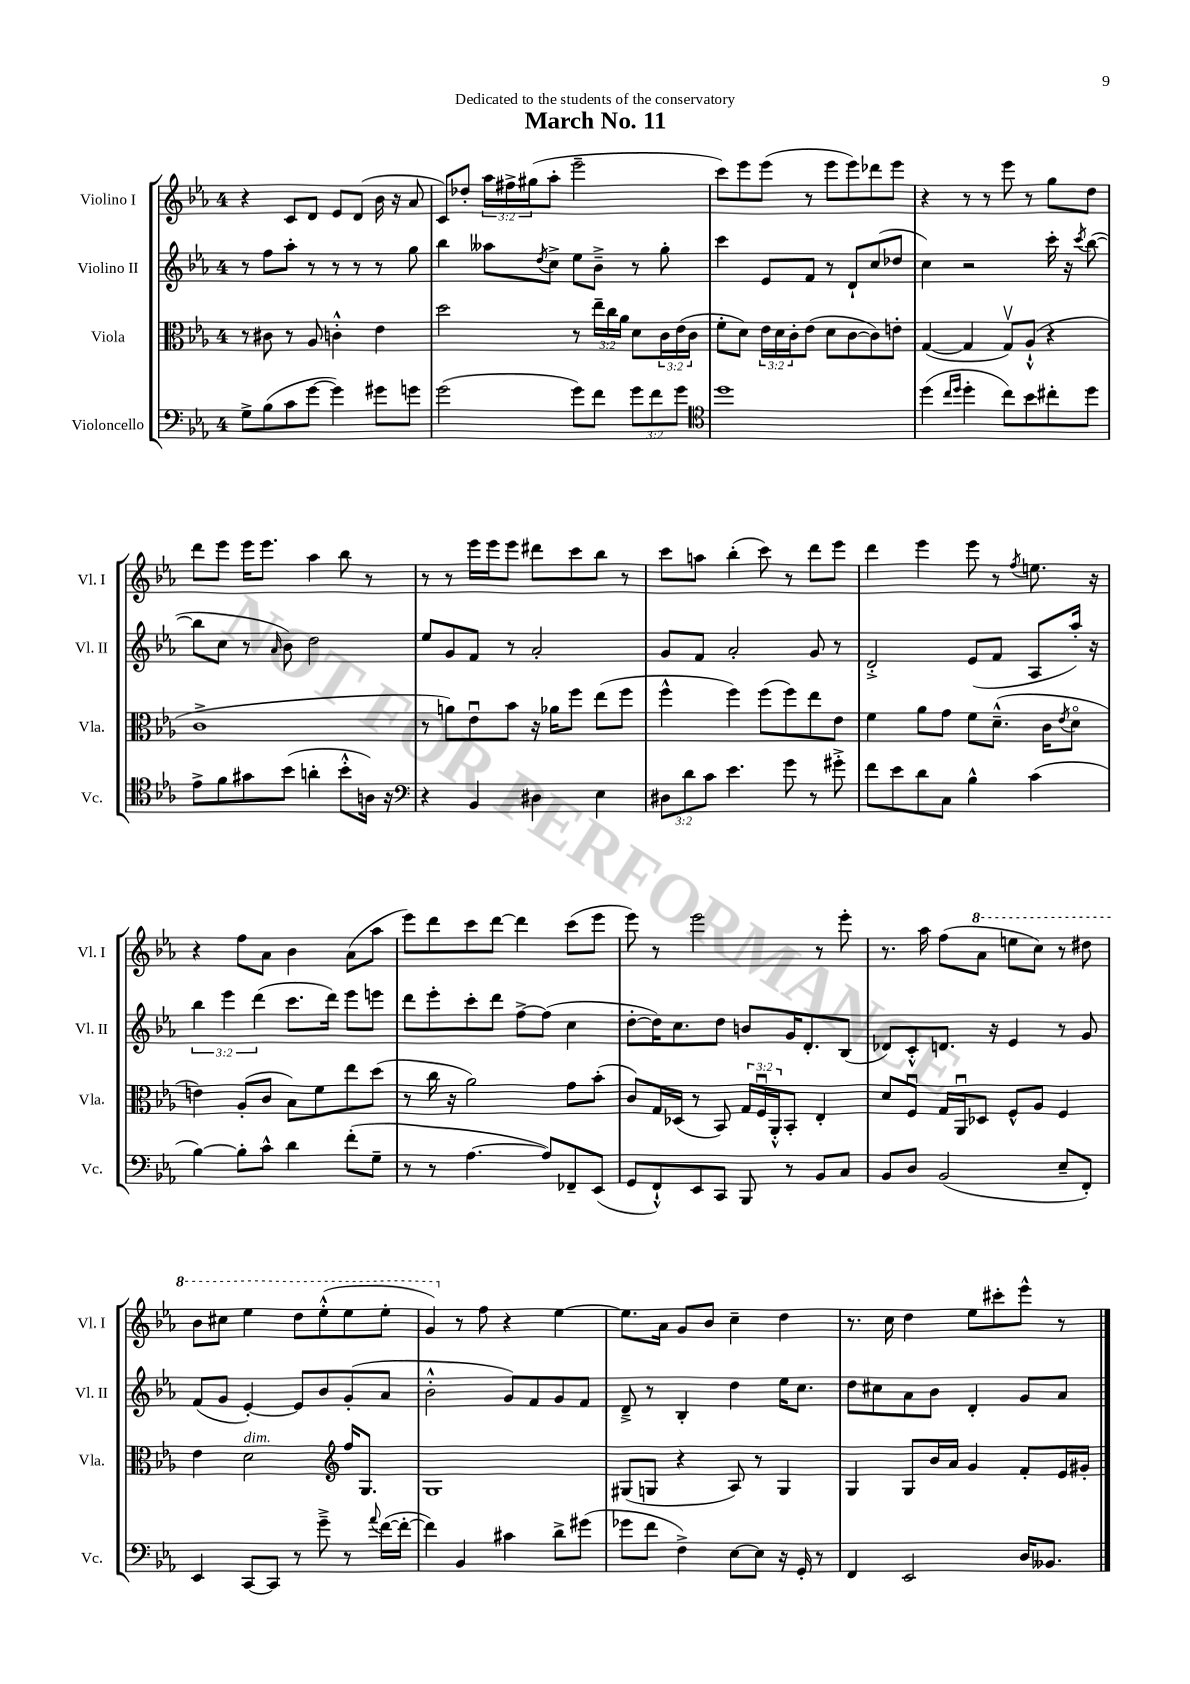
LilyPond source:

\header { title = "March No. 11" dedication = "Dedicated to the students of the conservatory" }
<<
\new StaffGroup <<
\new Staff = "s0" \with { instrumentName = "Violino I" shortInstrumentName = "Vl. I" } {
    \clef treble \key ees \major \once \override Staff.TimeSignature.style = #'single-digit \time 4/4 \override Staff.TupletNumber.text = #tuplet-number::calc-fraction-text
    r4 c'8 d'8 ees'8 d'8( bes'16 r16 aes'8 |
    c'8) des''8-. \tuplet 3/2 { aes''16 fis''16-> gis''16( } aes''8-. ees'''2-- |
    c'''8) ees'''8 ees'''8( r8 ees'''8 ees'''8) des'''8 ees'''8 |
    r4 r8 r8 ees'''8 r8 g''8 d''8 |
    d'''8 ees'''8 ees'''16 ees'''8. aes''4 bes''8 r8 |
    r8 r8 ees'''16 ees'''16 ees'''8 dis'''8 c'''8 bes''8 r8 |
    c'''8 a''8 bes''4-.( c'''8) r8 d'''8 ees'''8 |
    d'''4 ees'''4 ees'''8 r8 \acciaccatura { f''8 } e''8. r16 |
    r4 f''8 aes'8 bes'4 aes'8( aes''8 |
    ees'''8) d'''8 c'''8 d'''8~ d'''4 c'''8( ees'''8 |
    ees'''8) r8 ees'''2 r8 ees'''8-. |
    r8. aes''16 f''8( \ottava #1 aes''8 e'''8 c'''8) r8 dis'''8 |
    bes''8 cis'''8 ees'''4 d'''8 ees'''8-.-^( ees'''8 ees'''8-. |
    g''4) \ottava #0 r8 f''8 r4 ees''4~ |
    ees''8. aes'16 g'8 bes'8 c''4-- d''4 |
    r8. c''16 d''4 ees''8 cis'''8-. ees'''8-^ r8 \bar "|." |
}
\new Staff = "s1" \with { instrumentName = "Violino II" shortInstrumentName = "Vl. II" } {
    \clef treble \key ees \major \once \override Staff.TimeSignature.style = #'single-digit \time 4/4 \override Staff.TupletNumber.text = #tuplet-number::calc-fraction-text
    r8 f''8 aes''8-. r8 r8 r8 r8 g''8 |
    bes''4 aeses''8 \acciaccatura { d''8 } c''8-> ees''8 bes'8---> r8 g''8-. |
    c'''4 ees'8 f'8 r8 d'8-! c''8( des''8 |
    c''4) r2 c'''16-. r16 \acciaccatura { c'''8 } bes''8~( |
    bes''8 c''8 r8 \grace { aes'16 } bes'8) d''2 |
    ees''8 g'8 f'8 r8 aes'2-. |
    g'8 f'8 aes'2-. g'8 r8 |
    d'2-.-> ees'8( f'8 aes8 aes''16-.) r16 |
    \tuplet 3/2 { bes''4 ees'''4 d'''4( } c'''8. d'''16) ees'''8 e'''8 |
    d'''8 ees'''8-. c'''8-. d'''8 f''8~-> f''8( c''4 |
    d''8~-. d''16) c''8. d''8 b'8 g'16 d'8.-. bes8( |
    des'8) c'8-.-^ d'8. r16 ees'4 r8 g'8 |
    f'8( g'8 ees'4~-.) ees'8 bes'8 g'8-.( aes'8 |
    bes'2-.-^ g'8) f'8 g'8 f'8 |
    d'8---> r8 bes4-. d''4 ees''16 c''8. |
    d''8 cis''8 aes'8 bes'8 d'4-. g'8 aes'8 \bar "|." |
}
\new Staff = "s2" \with { instrumentName = "Viola" shortInstrumentName = "Vla." } {
    \clef alto \key ees \major \once \override Staff.TimeSignature.style = #'single-digit \time 4/4 \override Staff.TupletNumber.text = #tuplet-number::calc-fraction-text
    r8 cis'8 r8 aes8 c'4-.-^ ees'4 |
    d''2 r8 \tuplet 3/2 { ees''16-- c''16 aes'16 } d'8 \tuplet 3/2 { c'16 ees'16( c'16 } |
    f'8-. d'8) \tuplet 3/2 { ees'16 d'16 c'16-. } ees'8( d'8 c'8~ c'8) e'8-. |
    g4~( g4 g8\upbow) aes8-!-^( r4 |
    c'1-> |
    r8 a'8) ees'8\downbow bes'8 r16 aes'16 f''8 ees''8( f''8 |
    f''4-^ f''4) f''8( f''8) ees''8 ees'8 |
    f'4 aes'8 g'8 f'8 d'8.---^( c'16 \acciaccatura { ees'8 } d'8\flageolet |
    e'4) aes8-.( c'8 bes8) f'8 ees''8 d''8( |
    r8 c''16 r16 aes'2) g'8 bes'8-.( |
    c'8) g16 des16( r8 bes,8) \tuplet 3/2 { g16 f16\downbow aes,16-.-^ } bes,8-. ees4-. |
    d'8 f8\downbow g16 aes,16\downbow des8 f8-^ aes8 f4 |
    ees'4 d'2^\markup { \italic "dim." } \clef treble f''16 g8. |
    g1 |
    gis8( g8 r4 aes8) r8 g4 |
    g4 g8 bes'16 aes'16 g'4 f'8-. ees'16 gis'16-. \bar "|." |
}
\new Staff = "s3" \with { instrumentName = "Violoncello" shortInstrumentName = "Vc." } {
    \clef bass \key ees \major \once \override Staff.TimeSignature.style = #'single-digit \time 4/4 \override Staff.TupletNumber.text = #tuplet-number::calc-fraction-text
    g8-> bes8( c'8 g'8~ g'4) gis'8 g'8 |
    g'2( g'8) f'8 \tuplet 3/2 { g'8 f'8 g'8 } |
    \clef tenor d''1 |
    d''4( \grace { c''16 d''16 } d''4-. c''8) bes'8 cis''8-. d''8 |
    ees'8-> f'8 gis'8 bes'8( a'4-. bes'8-.-^ a16) r16 |
    \clef bass r4 bes,4 dis4 ees4 |
    \tuplet 3/2 { dis8 d'8 c'8 } ees'4. g'8 r8 gis'8-.-> |
    f'8 ees'8 d'8 c8 bes4-^ c'4( |
    bes4~) bes8-. c'8-^ d'4 f'8-.( g8-- |
    r8 r8 aes4.~ aes8) fes,8-- ees,8( |
    g,8 f,8-!-^) ees,8 c,8 bes,,8 r8 bes,8 c8 |
    bes,8 d8 bes,2( ees8-- f,8-.) |
    ees,4 c,8~ c,8 r8 g'8---> r8 \appoggiatura { aes'8 } f'16~( f'16~-. |
    f'4) bes,4 cis'4 d'8-> gis'8( |
    ges'8 f'8 f4->) ees8~ ees8 r16 g,16-. r8 |
    f,4 ees,2 d16 beses,8. \bar "|." |
}
>>
>>
\layout { \context { \Score \remove "Bar_number_engraver" } }
